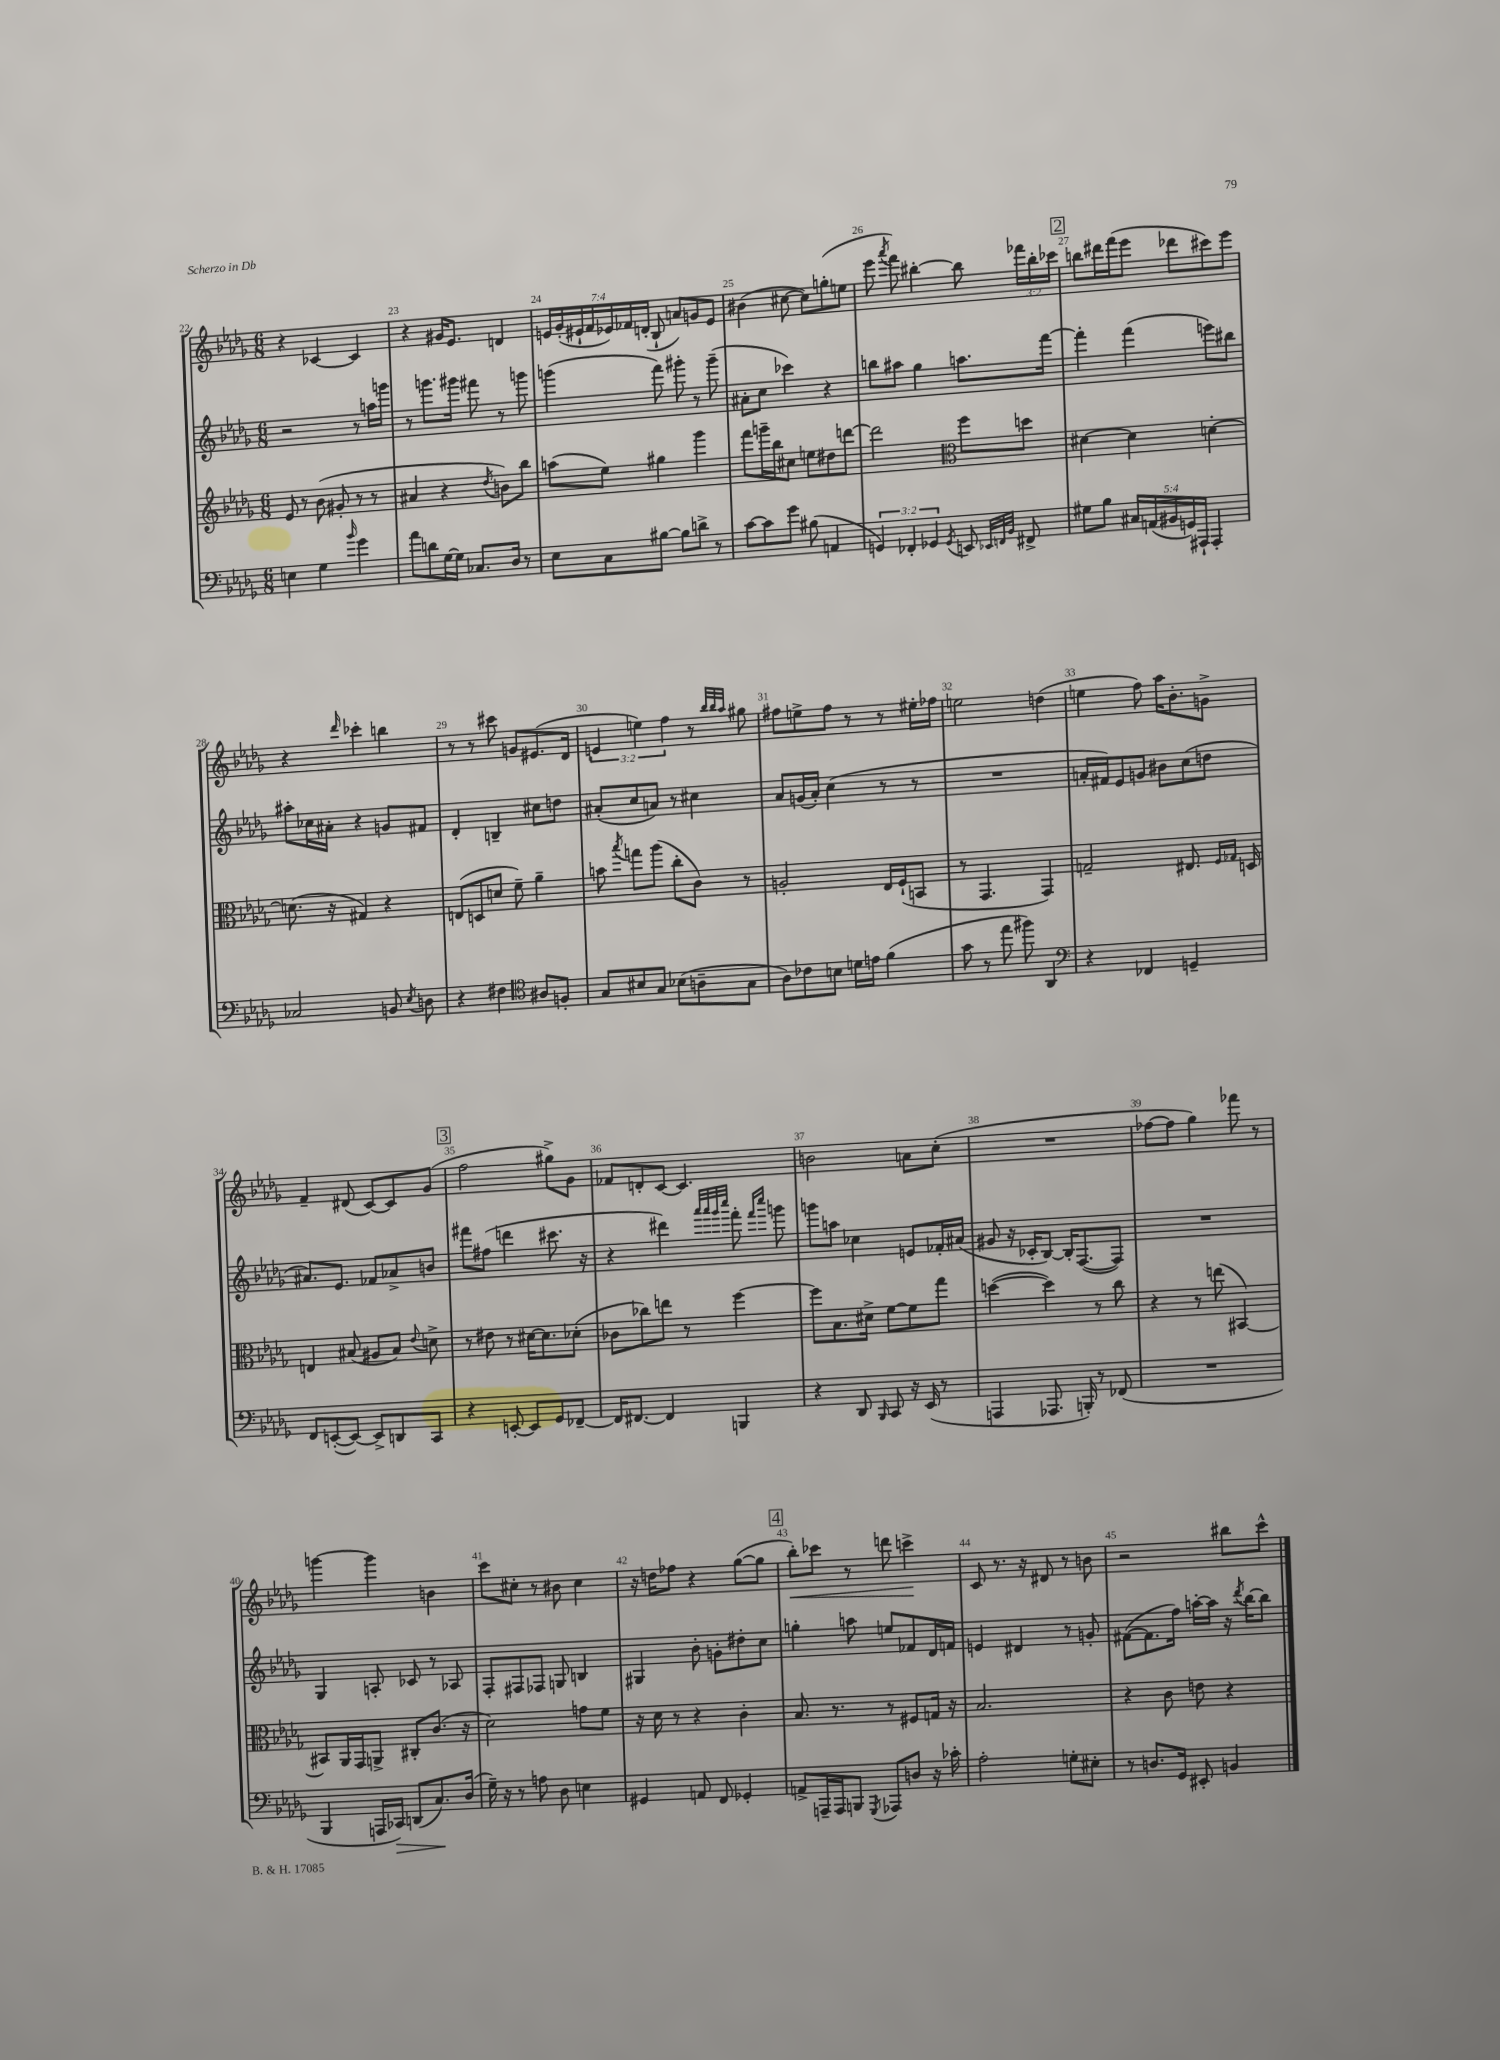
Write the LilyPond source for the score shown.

<<
\new StaffGroup <<
\new Staff = "s0" {
    \clef treble \key des \major \numericTimeSignature \time 6/8 \override Staff.TupletNumber.text = #tuplet-number::calc-fraction-text
    \autoBeamOff r4 ces'4~ ces'4 |
    r4 gis'16[ ees'8.] d'4 |
    \tuplet 7/4 { e'16[ ges'16-.( eis'16-! f'16 ees'16) fes'16 d'16]-.( } bes8-! a'8[) g'8 ees'8] |
    bis'4( cis''8~ cis''8[) g''8-.( e''8] |
    ees'''8 \acciaccatura { aes'''8 } f'''8) bis''4~-. bis''8 \tuplet 3/2 { fes'''16[ bis''16-. ces'''16] } |
    \mark \markup { \box "2" } b''8[ dis'''16 f'''16( ees'''8] des'''8[ cis'''8) ees'''8] |
    r4 \grace { des'''16 } ces'''4-. b''4 |
    r8 r8 cis'''8 g'8[ eis'8.( des'16] |
    \tuplet 3/2 { e'4 e''4) f''4 } r8 \grace { bes''32[ bes''32 aes''32] } gis''8 |
    fis''8[ e''8-> fis''8] r8 r8 eis''16[-. fes''16] |
    e''2 d''4( |
    e''4 f''8) aes''16[ bes'8.-. g'8]-> |
    f'4-- dis'8( c'8[~) c'8 ges'8]( |
    \mark \markup { \box "3" } f''2 gis''8[->) ges'8] |
    fes'8[ d'8-. c'8]~ c'4. |
    b'2 a'8[ c''8]-.( |
    R2. |
    fes''8[~ fes''8] ges''4) fes'''8 r8 |
    g'''4~ g'''4 b'4 |
    c'''8[ cis''8]-. r8 bis'8 cis''4 |
    r16 d''16[ fes''8] r4 ges''8[~( ges''8] |
    \mark \markup { \box "4" } bes''8[-.\<) ces'''8] r8 d'''8 c'''4->\! |
    c'8 r8. r16 dis'8 r8 b'8 |
    r2 bis''8[ c'''8]-^ \bar "|." |
}
\new Staff = "s1" {
    \clef treble \key des \major \numericTimeSignature \time 6/8
    \autoBeamOff r2 r8 a''16[ g'''16] |
    r8 g'''8.[ gis'''16] fis'''8 r8 g'''8 |
    g'''4( f'''8) gis'''8-. r8 gis'''8--( |
    ais'8[-. c''8] ces'''4) r4 |
    b''8[ ais''8] ges''4 a''8.[ f'''16]~ |
    \mark \markup { \box "2" } f'''4-. f'''4( e'''8[) bis''8] |
    ais''8[-. ces''16 ais'16]-. r4 g'8[ fis'8] |
    des'4-. b4-- cis''8[ d''8] |
    ais'8[-.( c''8 a'8]) r8 cis''4 |
    aes'8[ g'16( aes'16]-.) c''4( r8 r8 |
    R2. |
    a'16[-. fis'16) ees'8 g'8] bis'8[ c''8( d''8] |
    ais'8.[) ees'8.] fes'8[ aes'8-> b'8] |
    \mark \markup { \box "3" } fis'''8[ fis''8]( d'''4 cis'''8. r16 |
    r4 dis'''4) \grace { aes'''32[ aes'''32 ges'''32 c''''32] } f'''8-. \grace { f'''16[ c''''16] } g'''8 |
    g'''8[ a''8] ces''4 e'8[ fes'16-. ais'16]( |
    gis'8 r16 ces'16[-. bes8]~) bes16[-. f8.~( f8]) |
    R2. |
    ges4 a8-. ces'8 r8 aes8 |
    f8[-. fis8 fes8] g8 b4 |
    gis4 bes'8-. g'8[-. dis''8-. c''8] |
    \mark \markup { \box "4" } g''4-. a''8 e''8[ fes'8 des'16 f'16] |
    e'4 dis'4 r8 g'8-. |
    fis'8[~( fis'8. f''16]) a''16[~-. a''16] r16 \acciaccatura { des'''8 } bes''16[~ bes''8] \bar "|." |
}
\new Staff = "s2" {
    \clef treble \key des \major \numericTimeSignature \time 6/8
    \autoBeamOff ees'8 r8 bes'8( gis'8-. r8 r8 |
    ais'4 r4 \acciaccatura { des''8 } b'8[) bes''8] |
    a''8[( ees''8]) gis''4 ges'''4 |
    f'''8[ g'''16-- bes''16 cis''8] e''8[ dis''8 d'''8]~ |
    d'''2 \clef alto f''8[ d''8] |
    \mark \markup { \box "2" } dis'4~ dis'4 d'4~-. |
    d'8.( r16 gis4) r4 |
    e8[( d8 d'8] f'8--) aes'4-- |
    b'8 \acciaccatura { bes''8 } g''8[ aes''8]( c''8[-. c'8]) r8 |
    a2-. ees16[ f16-!( b,8] |
    r8 ges,4. ges,4) |
    g2-- eis8. \grace { f16[ ges16] } d16 |
    e4 bis8( ais8[ bis8]) \appoggiatura { ees'8 } d'8-> |
    \mark \markup { \box "3" } r8 eis'8 r8 dis'16[~ dis'8. des'8]-.( |
    ces'8[ ces''8) e''8] r8 f''4~ |
    f''8[ bes8. dis'16]-> f'8[~ f'8 ges''8] |
    d''4~( d''4) r8 c''8 |
    r4 r8 e''8( bis,4~) |
    bis,8[ aes,16 ges,16 a,8]-> cis8[-. c'8.]( r16 |
    des'2) g'8[ f'8] |
    r16 des'16 r8 r4 c'4-. |
    \mark \markup { \box "4" } bes8. r8. r8 fis8[ g16] r16 |
    bes2. |
    r4 c'8 e'8 r4 \bar "|." |
}
\new Staff = "s3" {
    \clef bass \key des \major \numericTimeSignature \time 6/8 \override Staff.TupletNumber.text = #tuplet-number::calc-fraction-text
    \autoBeamOff e4 ges4 \grace { bes'16 } ges'4 |
    aes'8[ d'8 ges16~ ges16] ces8.[ des16] r8 |
    ees8[ c8 bis8]~ bis8[ d'8]-> r8 |
    c'8[~ c'8 ges'8] bis8( a,4 |
    \tuplet 3/2 { g,4) fes,4-. ges,4 } \acciaccatura { ges,8 } e,8 \grace { ees,32[ f,32 bes,32] } fis,8-> |
    \mark \markup { \box "2" } gis8[ bes8] \tuplet 5/4 { cis16[ a,16( bis,16 g,16) ais,,16]-! } ais,,4-. |
    ces2 b,8 \acciaccatura { ees8 } d8 |
    r4 fis4 \clef tenor ais8[ f8]-. |
    ges8[ bis8 ges8] bes8[( a8-- ges8] |
    aes8[) ces'8 b8] d'16[ e'16] f'4( |
    ges'8 r8 ees''8 fis''8) aes,4 |
    \clef bass r4 fes,4 g,4-- |
    f,8[ e,8~-.( e,8]~) e,8[-> d,8 c,8] |
    \mark \markup { \box "3" } r4 e,8~-. e,8[ ges,8 fes,8]~-- |
    fes,16[ fis,8.]~ fis,4 b,,4 |
    r4 des,8 \grace { bes,,16 } c,8 r16 ees,16( r8 |
    a,,4 aes,,8. b,,16-.) r8 fes,8( |
    R2. |
    bes,,4 a,,16[ ces,16]\>) d,8[( c8.\!) des16]( |
    ges16--) r16 r8 a8 des8 e4 |
    gis,4 a,8 f,8 ges,4-. |
    \mark \markup { \box "4" } a,8[-> a,,16-- a,,16 b,,8] \acciaccatura { ges,,8 } aes,,8[ d8] r16 ces'16-. |
    aes2-. g8[-. eis8]-. |
    r8 d8.[ ges,16] eis,8-. b,4 \bar "|." |
}
>>
>>
\layout { \context { \Score currentBarNumber = #22 \override BarNumber.break-visibility = ##(#f #t #t) barNumberVisibility = #all-bar-numbers-visible } }
